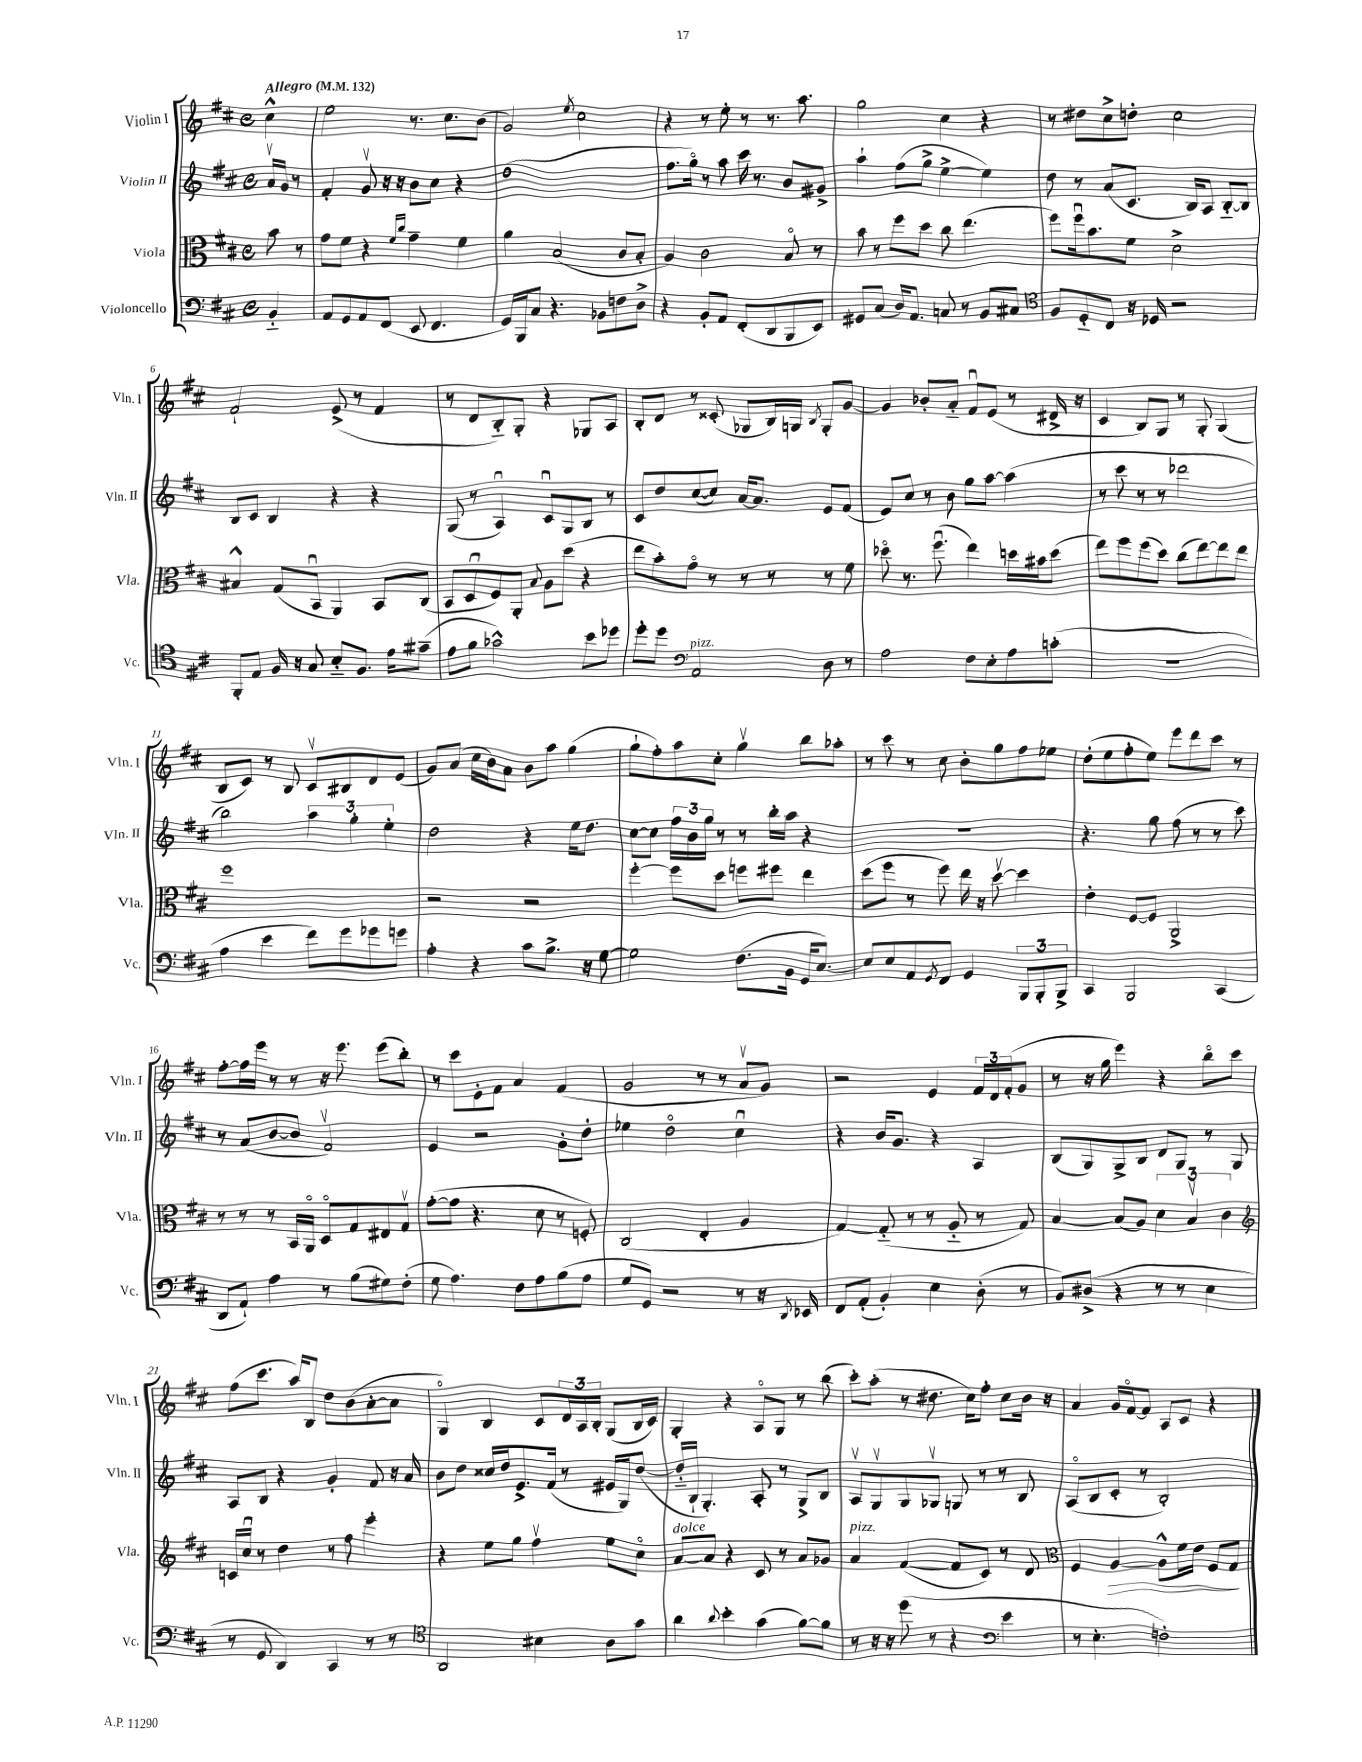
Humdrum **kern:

**kern	**kern	**kern	**kern
*staff4	*staff3	*staff2	*staff1
*clefF4	*clefC3	*clefG2	*clefG2
*k[f#c#]	*k[f#c#]	*k[f#c#]	*k[f#c#]
*M4/4	*M4/4	*M4/4	*M4/4
*met(c)	*met(c)	*met(c)	*met(c)
*MM132	*MM132	*MM132	*MM132
4BB'~/	8b\	16av/LL	4cc#^^\
.	.	16g/JJ	.
.	8r	8r	.
=	=	=	=
8AA/L	8g\L	4f#'/	2ee\
8GG/	8f#\J	.	.
8AA/	4r	8gv/	.
(8FF#/J	.	16r	.
.	.	16r	.
.	16qqf#/LL	.	.
.	16qqcc#/JJ	.	.
8EE/	4g~\	8b\L	8.r
4.FF#/	.	8cc#\J	.
.	.	.	8.cc#\L
.	4f#\	4r	.
.	.	.	(8b\J
=	=	=	=
16GG/LL)	4a\	(1dd	2g/)
16BBB/J	.	.	.
8C#/J	.	.	.
4.r	(2B/	.	.
.	.	.	8qee/
.	.	.	2cc#\
8BB-\L	.	.	.
8F\	8c#/L	.	.
8D^\J	8B'/J	.	.
=	=	=	=
4r	4A/)	8.ff#\L	4r
.	.	16ggo\Jk)	.
8BB'/L	2c#\	8r	8r
8AA/J	.	8aa\	8ee'\
(8FF#'/L	.	16ccc#\	8r
.	.	8.r	.
8DD/	.	.	8.r
8BBB/	8Bo/	8b/L	.
.	.	.	8.aa\
8EE/J)	8r	8g#^/J	.
=	=	=	=
8GG#/L	8b\	4aa`\	2gg\
(8C#/J	8r	.	.
16D/LK)	8ff#\L	(8ff#\L	.
8.AA/J	.	.	.
.	8dd\J	8gg^\J	.
8C/	8cc#\	[4ee^\	4cc#\
8r	(4.ee\	.	.
8BB/L	.	4ee\])	4r
8C#/J	.	.	.
=	=	=	=
*clefC4	*	*	*
8F#/L	8ff#\L)	8dd\	8r
8D'~/	16ff#u\k	8r	8dd#\L
.	8.b\	.	.
8C#/J	.	(8a/L	8cc#^\
16r	8f#\J	8.c#/J	8dd'\J
16D-/	.	.	.
2r	2d^\	.	2cc#\
.	.	16B/LK)	.
.	.	8A/J	.
.	.	[8B'~/L	.
.	.	8B/]J	.
=	=	=	=
8FF#'/L	4B#^^/	8B/L	2f#`/
8E/J	.	8c#/J	.
16F#/	(8G/L	4B/	.
16r	.	.	.
8G/	8BBu/J	.	.
8B'~/L	4AA/)	4r	(8e^/
8.F#/J	.	.	8r
.	8BB/L	4r	4f#/
16e\LK	.	.	.
(8g#~\J	(8C#/J	.	.
=	=	=	=
8e\L	8BB/L	(8G/	8r
8f#\J	8Du/	8r	8d/L
2g-^^\)	8F#/)	4Au/)	8B'~/)
.	8AA'/J	.	8G'/J
.	8qqB/	.	.
.	8A\L	8c#u/L	4r
.	(8dd\J	8G/	.
8b\L	4r	8B/J	8G-/L
8dd-\J	.	8r	8A/J
=	=	=	=
8dd'\L	8ee\L	8c#/L	8B'/L
8dd\J	8b'\)	8dd/	8d/J
*clefF4	*	*	*
2AA/	8go\J	([8cc#/	8r
.	8r	8cc#/]J)	(8c##'/
.	8r	[16a/LK	8G-/L
.	.	8.a/]J	.
.	8r	.	16B/L)
.	.	.	16G/JJ
.	.	.	8qB/
8D\	8r	8e/L	8G'/L
8r	8f#\	(8f#/J	[8g/J
=	=	=	=
2A\	8dd-o\	8e/L)	4g/]
.	8.r	8cc#/J	.
.	.	8r	8b-'/L
.	(8.ff#u\	.	.
.	.	8b\	8a'~/J
8F#\L	4ee\)	8gg\L	8f#u/L
8E'\	.	[8aa\J	(8e/J
8A\	16dd\LL	(4aa\]	8r
.	16b#\J	.	.
(8c'\J	(8dd\J	.	16d#^/
.	.	.	16r
=	=	=	=
1r	8ee\L)	8r	4c#/
.	8ff#\	8ccc#\	.
.	(8ff#\	8r	8B/L)
.	8dd\J)	8r	8G/J
.	(8cc#\L	2ddd-\	8r
.	[8ee\)	.	8G'/
.	8ee\]	.	(4G/
.	8ee\J	.	.
=	=	=	=
4A\	1ff#	2bb\)	8B/L
.	.	.	8c#/J)
4e\	.	.	8r
.	.	.	8B/
8f#\L)	.	6aa\	8c#v/L
8g\	.	.	8B#/
.	.	6gg'\	.
8g-\	.	.	8d/
.	.	6ee'\	.
8g\J	.	.	(8e/J
=	=	=	=
4A'\	2r	2dd\	8g/L)
.	.	.	(8a/J
4r	.	.	16cc#\LL
.	.	.	16b\J)
.	.	.	8a\J
8c#\L	2r	4r	8b\L
8.B^\J	.	.	8aa\J
.	.	16ee\LK	(4gg\
16r	.	8.dd\J	.
[8G\	.	.	.
=	=	=	=
2G\]	[4ff#'\	[8cc#\L	8gg`\L
.	.	8cc#\]J	8ff#'\)
.	8ff#\]L	24ff#\LL	8aa\
.	.	24b\	.
.	.	24gg\JJ	.
.	8dd\J	8r	8cc#'\J
(8.F#\L	8ff\L	8r	4ggv\
.	8ff#\J	16bb'\LL	.
16BB\Jk	.	16aa\JJ	.
16GG/LK	4ee\	4r	8bb\L
[8.E/J)	.	.	.
.	.	.	8aa-'\J
=	=	=	=
8E/]L	(8dd\L	1r	8r
8E/	8ff#\J	.	8ccc#\
8AA/	8r	.	8r
8qGG/	.	.	.
8FF#/J	8ff#\)	.	8cc#\
4GG/	16ee\	.	8b'\L
.	16r	.	.
.	[8ddv\	.	8gg\
12BBB/L	4dd\]	.	8ff#\
12BBB'/	.	.	.
.	.	.	8ee-\J
12BBB^/J	.	.	.
=	=	=	=
4CC#/	4e'\	4.r	(8dd'\L
.	.	.	8ee\
2BBB/	[8F#/L	.	8ff#'\
.	8F#/]J	8gg\	8ee\J)
.	2AA^/	(8ff#\	8eee\L
.	.	8r	8ddd\
(4CC#/	.	8r	8ccc#\J
.	.	8ccc#\)	8r
=	=	=	=
8DD/L	8r	8r	[8ff#'\L
8AA`/J)	8r	(8a/L	16ff#\]L
.	.	.	16eee\JJ
4A\	8r	[8b/	8r
.	16BB/LL	8b/]J	8r
.	16AAo/JJ	.	.
8r	8Do/L	2f#v/)	16r
.	.	.	8.eee\
(8B\L	8G/	.	.
8G#\)	8E#/	.	(8eee\L
(8F#'\J	8Gv/J	.	8bb'\J)
=	=	=	=
8G\	([8g'\L	4e/	8r
4.A\)	8g\]J	.	8ccc#\L
.	4.r	2r	8e'\
.	.	.	8f#\J
8F#\L	.	.	4a/
8A\	8d\	.	.
(8B\	8r	8g'\L	(4f#/
8A\J	8F'/)	8dd'\J	.
=	=	=	=
8G/L	(2C#/	4ee-\	2g/
8GG/J)	.	.	.
2r	.	2ddo\	.
.	4E'/	.	8r
.	.	.	8r
8r	4A/	4cc#u\	8av/L
16r	.	.	8g/J)
8qDD/	.	.	.
16EE-/	.	.	.
=	=	=	=
8FF#/L	[4G/)	4r	2r
(8AA'/J	.	.	.
4BB'/)	(8G'~/]	16b/LK	.
.	.	8.g/J	.
.	8r	.	.
4E\	8r	4r	4e/
.	8A'~/	.	.
(8D'\	8r	4A/	24f#/LL
.	.	.	24d/
.	.	.	(24f#'/J
8r	8G/)	.	8g/J
=	=	=	=
8BB/L)	[4B/	(8B/L	8r
(8D#^/J	.	8G/)	16r
.	.	.	16gg\
4r	(8B/]L	8G^/	4eee\)
.	8A/J)	8B/J	.
8r	6d\	8d/L	4r
8r	.	8G/J	.
.	6Bv/	.	.
4E\	.	8r	8bbo\L
.	6c#\	.	.
.	.	8G/	8ccc#\J
=	=	=	=
*	*clefG2	*	*
8r	16c/LL	8A/L	(8ff#\L
.	16cc#u/JJ	.	.
8GG/	8r	8B/J	8.ccc#\J
4DD/)	4dd\	4r	.
.	.	.	16aa/LK)
.	.	.	8B/J
4CC#/	8r	4g'/	8dd\L
.	8ff#\	.	(8b\
8r	4eee'\	8f#/	[8a'\
8r	.	16r	8a\]J
.	.	16a/	.
=	=	=	=
*clefC4	*	*	*
2AA/	4r	8b\L	4Go/)
.	.	8dd\J	.
.	8ee\L	16cc##/LL	4B/
.	.	16dd/J	.
.	8gg\J	8.e^/	.
4B#\	4ff#v\	.	8c#/L
.	.	(16f#/Jk	.
.	.	8r	24d/L
.	.	.	24A/
.	.	.	24B'/JJ
8A\L	8ee\L	16e#/LL	(8G/L
.	.	16G/J)	.
8g\J	8cc#o\J	([8dd/J	16B/L
.	.	.	16c#/JJ)
=	=	=	=
4a\	[8a/L	16dd'~/]LL	4G'/
.	.	16B`/JJ	.
.	8a/]J	4.G'/)	.
8qqa/	.	.	.
4b'\	4r	.	4r
(4g\	8c#/	8A'/	8Ao/L
.	8r	8r	8G/J
[8f#\L)	8a/L	8G^/L	8r
8f#\]J	8g-/J	8B/J	(8bb\
=	=	=	=
8r	4a/	8Av/L	8ccc#'\L)
16r	.	8Gv/	(8aa'\J
16r	.	.	.
(8dd\	([4f#/	8G/	8r
8r	.	8G-v/J	8.dd#\
4r	8f#/]L	8G/	.
.	.	.	16cc#\LK)
.	8c#/J)	8r	8ff#'\J
*clefF4	*	*	*
4e\	8r	8r	8cc#\L
.	8d/	8B/	16b\Jk
.	.	.	16r
=	=	=	=
*	*clefC3	*	*
8r	4F#/	(8Ao/L	4a/
4.E'\	.	8B/	.
.	[4A/	8c#'/J	16g/LL
.	.	.	[16f#o/J
.	.	8r	8f#/]J
2F'\)	8A^^\]L	2B'/)	8A/L
.	16f#\L	.	8c#/J
.	16e\JJ	.	.
.	8F#/L	.	4r
.	8G/J	.	.
==	==	==	==
*-	*-	*-	*-
